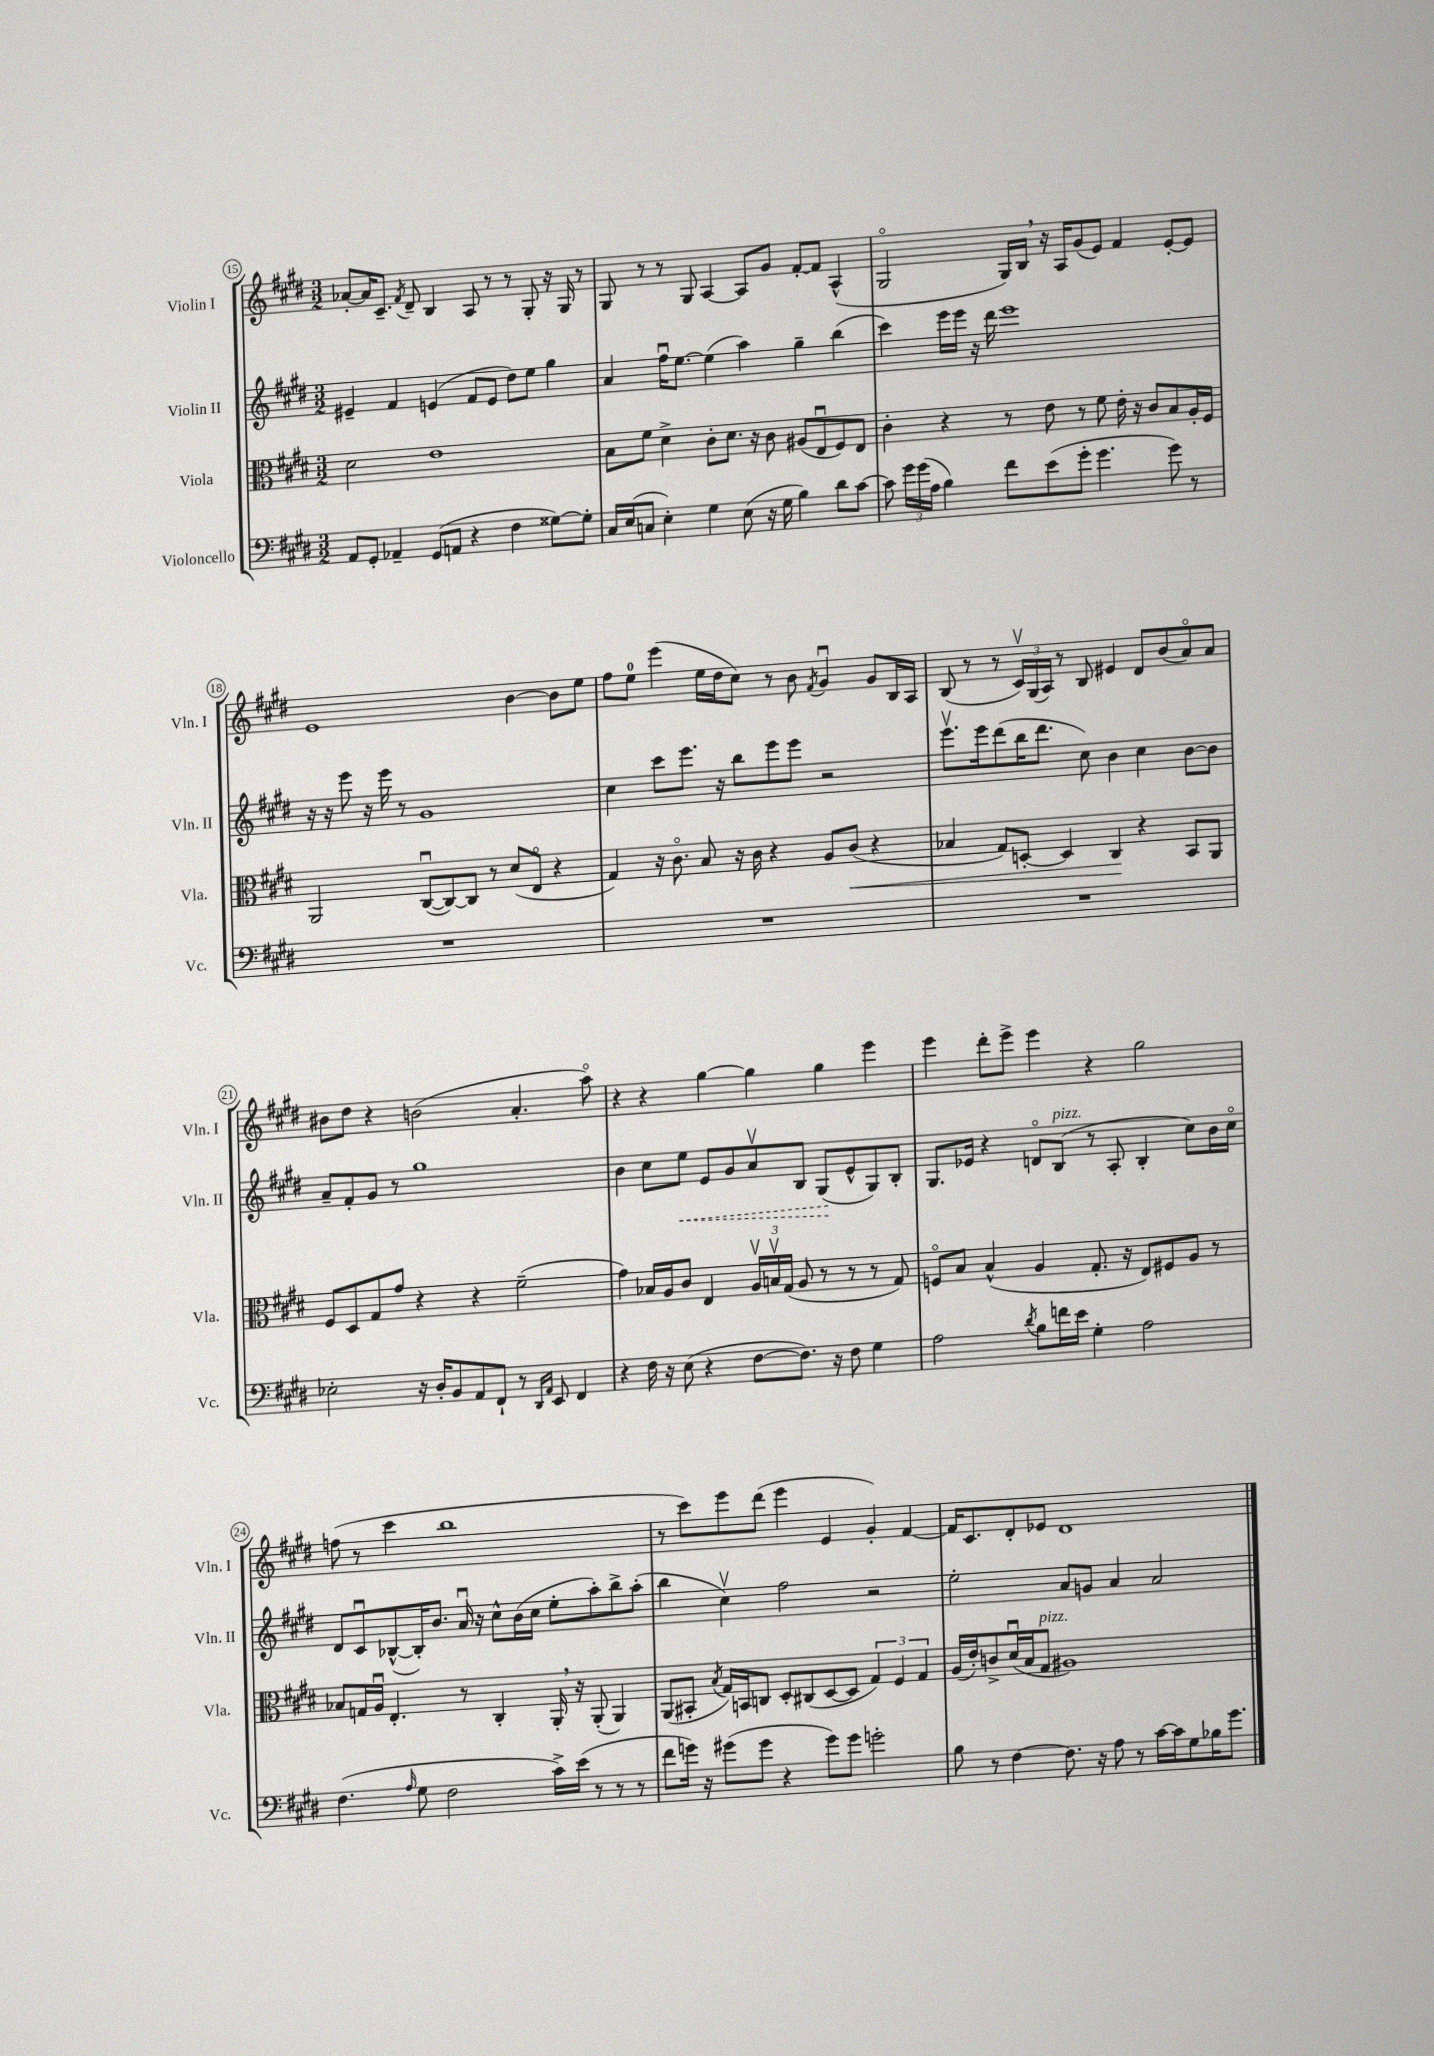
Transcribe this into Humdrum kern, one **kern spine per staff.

**kern	**kern	**kern	**kern
*staff4	*staff3	*staff2	*staff1
*clefF4	*clefC3	*clefG2	*clefG2
*k[f#c#g#d#]	*k[f#c#g#d#]	*k[f#c#g#d#]	*k[f#c#g#d#]
*M3/2	*M3/2	*M3/2	*M3/2
8AA	2d#	4e#~	[8a-'
8GG#'	.	.	16a-]
.	.	.	8.c#~
4AA-~	.	4f#	.
.	.	.	8qf#
.	.	.	8d#~
(8GG#	1e	(4e	4B
8AA	.	.	.
4r	.	8f#	8A
.	.	8e	8r
4F#	.	8dd#)	8r
.	.	8ee	8G#'
[8G##)	.	4gg#	16r
.	.	.	16G#
8G##']	.	.	8r
=	=	=	=
16C#	8B	4a	8G#
(16E	.	.	.
8C	8f#	.	8r
4E')	4d#^	16ff#u	8r
.	.	[8.ee	.
.	.	.	8G#
4G#	8c#'	(4ee]	[4A
.	8.d#	.	.
(8E	.	4aa)	8A]
.	16r	.	.
16r	8c#	.	8g#
16G#	.	.	.
4B)	(8A#	4gg#~	[8f#'
.	8Eu	.	8f#]
8d#	8F#)	(4bb	(4A^^
[8c#	8E	.	.
=	=	=	=
8c#]	4c#'	4ccc#)	2G#o
24g#	.	.	.
(24g#	.	.	.
24A	.	.	.
4B)	4r	16eee	.
.	.	16eee	.
.	.	16r	.
.	.	16ddd#	.
8f#	8r	1eee	16G#)
.	.	.	16B
(8e	8e	.	16r
.	.	.	16A
8g#'	8r	.	(8g#
4.g#	8f#	.	8e)
.	16e'	.	4f#
.	16r	.	.
.	8c#	.	.
8g#)	8B	.	[8e'
8r	16A'	.	8e]
.	16F#	.	.
=	=	=	=
1.r	2AA	16r	1e
.	.	16r	.
.	.	8eee	.
.	.	16r	.
.	.	16eee	.
.	.	8r	.
.	([8C#u	1g#	.
.	8C#_)	.	.
.	8C#]	.	.
.	8r	.	.
.	(8d#	.	[4b
.	8Eo	.	.
.	4r	.	8b]
.	.	.	8ee
=	=	=	=
1.r	4G#)	4cc#	8ff#
.	.	.	8ee
.	16r	8ccc#	(4eee
.	8.c#o	.	.
.	.	8.eee	.
.	8B	.	16ee
.	.	16r	16dd#
.	16r	8bb	8cc#)
.	16c#	.	.
.	4r	8eee	8r
.	.	8eee	8b
.	.	.	8qf#
.	8A	2r	4g#u
.	(8c#	.	.
.	4r	.	8g#
.	.	.	16B
.	.	.	16A
=	=	=	=
1.r	4B-	8.eeev	(8B
.	.	.	8r
.	.	16eee	.
.	8G#)	(8ddd#	8r
.	[8D'	16bb	24c#v)
.	.	.	(24G#
.	.	8.ddd#	.
.	.	.	24A)
.	4D]	.	8r
.	.	8cc#)	8B
.	4C#	4b	4e#
.	4r	4cc#	8d#
.	.	.	(8b
.	8BB	[8b	8ao)
.	8AA	8b]	8a
=	=	=	=
2E-'	8F#	8a~	8b#
.	8D#	8f#'	8dd#
.	8G#	8g#	4r
.	8g#	8r	.
16r	4r	1gg#	(2b
16D#'	.	.	.
8BB	.	.	.
8AA	4r	.	.
8FF#`	.	.	.
8r	(2f#~	.	4.a'
16qqDD#	.	.	.
16qqAA	.	.	.
8EE	.	.	.
4FF#	.	.	.
.	.	.	8aao)
=	=	=	=
4r	4g#)	4b	4r
16F#	16B-	8cc#	4r
16r	16A	.	.
(8E	8c#	8ee	.
4r	4E	8e	[4gg#
.	.	8g#	.
[8F#	24Av	8av	4gg#]
.	24Bv	.	.
.	(24G#	.	.
8.F#])	8A	8B	.
.	8r	(8G#	4gg#
16r	.	.	.
8F#	8r	8e^^	.
4G#	8r	8G#)	4eee
.	8G#)	8B'	.
=	=	=	=
2A	8Fo	8.G#	4eee
.	8B	.	.
.	.	16e-	.
.	(4B^^	4r	8ddd#'
.	.	.	8eee^
8qd#	.	.	.
8B	4A	8do	4eee
16f	.	(8B	.
16e	.	.	.
4G#'	8.G#'	8r	4r
.	.	8A'	.
.	16r	.	.
2A	8E)	4B'	2gg#
.	8F#	.	.
.	8A	8cc#)	.
.	8r	16b	.
.	.	16cc#o	.
=	=	=	=
(4.F#	8B-	8d#	(8ff
.	16G	8c#u	8r
.	16Au	.	.
.	4.E'	([8B-^^	4ccc#
16qqA	.	.	.
8G#	.	16B-'])	.
.	.	8.b	.
2F#	.	.	1bb
.	8r	16au	.
.	.	16r	.
.	4C#'	8cc#^^	.
.	.	(16b	.
.	.	16cc#	.
16c#^)	16AA'	8ee'	.
(16e	16r	.	.
8r	(8AA'	8aa')	.
8r	4AA)	8bb^	.
8r	.	(8aa'	.
=	=	=	=
8f#	(8AA	4bb	8r
16g)	8BB#'	.	8ccc#)
16r	.	.	.
.	8qB	.	.
(8g#	16G#)	4cc#v)	8eee
.	16BB	.	.
8g#	8C	.	(8ddd#
4r	8D#'	2ff#	4eee
.	(8C#	.	.
8g#)	[8D#	.	4e
8g#	8D#]	.	.
2g'	6G#)	2r	4g#')
.	6F#	.	.
.	.	.	[4f#
.	6G#	.	.
=	=	=	=
8B	(16A	2ee'	16f#]
.	16e')	.	8.c#
8r	8c^	.	.
[4F#	(16d#u	.	8d#'
.	16B	.	.
.	8G#	.	8e-
8.F#]	1A#)	8a	1d#
.	.	8g	.
16r	.	.	.
8A	.	4a	.
8r	.	.	.
[16c#	.	2a	.
16c#]	.	.	.
8G#	.	.	.
16B-	.	.	.
8.g#	.	.	.
==	==	==	==
*-	*-	*-	*-
